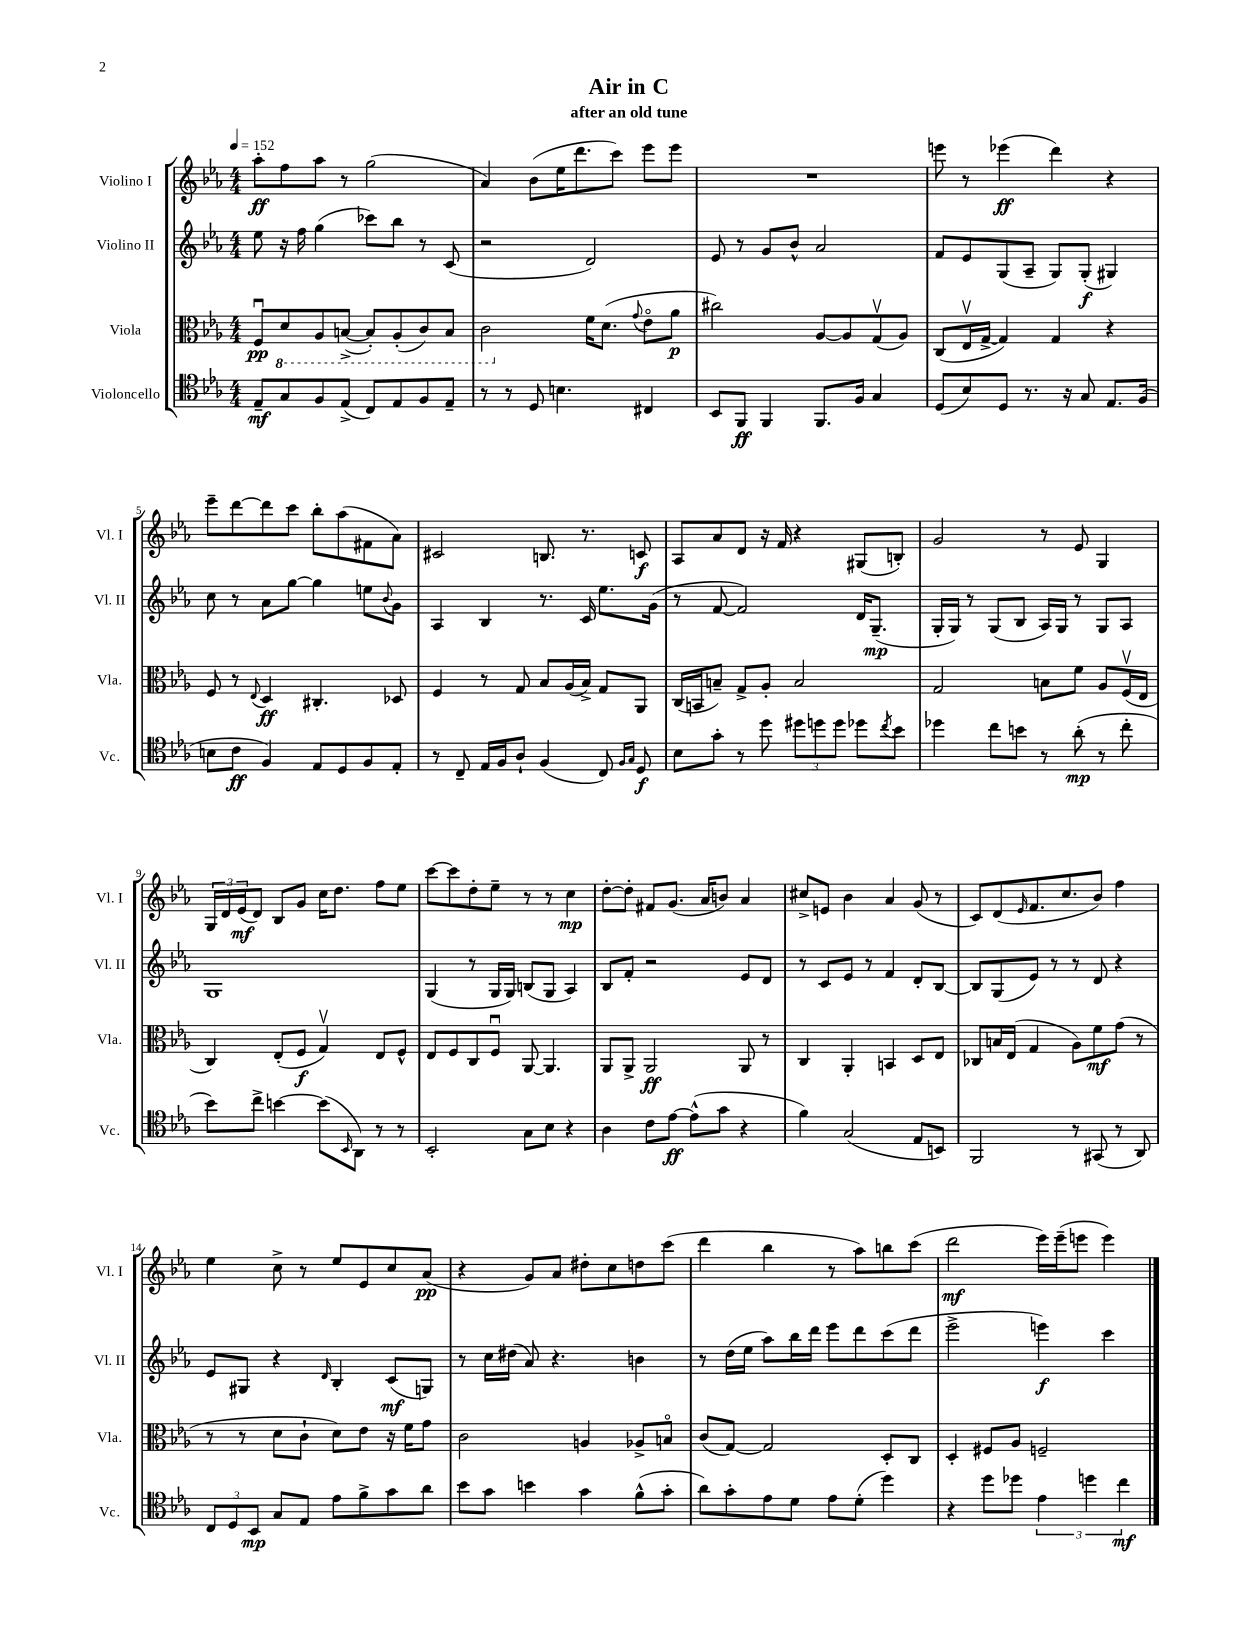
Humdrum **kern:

**kern	**dynam	**kern	**dynam	**kern	**dynam	**kern	**dynam
*part4	*part4	*part3	*part3	*part2	*part2	*part1	*part1
*staff4	*staff4	*staff3	*staff3	*staff2	*staff2	*staff1	*staff1
*I"Violoncello	*	*I"Viola	*	*I"Violino II	*	*I"Violino I	*
*I'Vc.	*	*I'Vla.	*	*I'Vl. II	*	*I'Vl. I	*
*clefC4	*	*clefC3	*	*clefG2	*	*clefG2	*
*k[b-e-a-]	*	*k[b-e-a-]	*	*k[b-e-a-]	*	*k[b-e-a-]	*
*M4/4	*	*M4/4	*	*M4/4	*	*M4/4	*
*MM152	*	*MM152	*	*MM152	*	*MM152	*
=1	=1	=1	=1	=1	=1	=1	=1
8E-~/L	mf	8Fu/L	pp	8ee-\	.	8aa-'\L	ff
*	*	*8ba	*	*	*	*	*
8G/	.	8D/	.	16r	.	8ff\	.
.	.	.	.	16ff\	.	.	.
8F/	.	8AA-/	.	(4gg\	.	8aa-\J	.
(8E-^/J	.	([8BBn^/J	.	.	.	8r	.
8C/L)	.	8BB'/L])	.	8ccc-X\L)	.	(2gg\	.
8E-/	.	(8AA-'/	.	8bb-\J	.	.	.
8F/	.	8C/)	.	8r	.	.	.
8E-~/J	.	8BB/J	.	(8c/	.	.	.
=2	=2	=2	=2	=2	=2	=2	=2
8r	.	2C\	.	2r	.	4a-/)	.
8r	.	.	.	.	.	.	.
8D/	.	.	.	.	.	(8b-\L	.
4.Bn\	.	.	.	.	.	16ee-\K	.
.	.	.	.	.	.	8.ddd\	.
*	*	*X8ba	*	*	*	*	*
.	.	16f\KL	.	2d/)	.	.	.
.	.	(8.d\J	.	.	.	.	.
.	.	.	.	.	.	8ccc\J)	.
.	.	8qqg/	.	.	.	.	.
4C#X/	.	8e-\L	.	.	.	8eee-\L	.
.	.	8a-\J	p	.	.	8eee-\J	.
=3	=3	=3	=3	=3	=3	=3	=3
8BB-/L	.	2cc#X\)	.	8e-/	.	1r	.
8FF/J	ff	.	.	8r	.	.	.
4FF/	.	.	.	8g/L	.	.	.
.	.	.	.	8b-^^/J	.	.	.
8.FF/L	.	[8A-/L	.	2a-/	.	.	.
.	.	8A-/]	.	.	.	.	.
16F/Jk	.	.	.	.	.	.	.
4G/	.	(8Gv/	.	.	.	.	.
.	.	8A-/J)	.	.	.	.	.
=4	=4	=4	=4	=4	=4	=4	=4
(8D/L	.	(8C/L	.	8f/L	.	8eeen\	.
8B-/)	.	16E-v/L	.	8e-/	.	8r	.
.	.	[16G^/JJ	.	.	.	.	.
8D/J	.	4G/])	.	(8G/	.	(4eee-X\	ff
8.r	.	.	.	8A-~/J	.	.	.
.	.	4G/	.	8G/L)	.	4ddd\)	.
16r	.	.	.	.	.	.	.
8G/	.	.	.	(8G'/J	f	.	.
8.E-/L	.	4r	.	4G#X/)	.	4r	.
(16F/Jk	.	.	.	.	.	.	.
!!LO:LB:g=z
=5	=5	=5	=5	=5	=5	=5	=5
8Bn\L	.	8F/	.	8cc\	.	8eee-~\L	.
8c\J	ff	8r	.	8r	.	[8ddd\	.
.	.	8qqE-/	.	.	.	.	.
4F/)	.	4D/	ff	8a-\L	.	8ddd\]	.
.	.	.	.	[8gg\J	.	8ccc\J	.
8E-/L	.	4.C#X'/	.	4gg\]	.	8bb-'\L	.
8D/	.	.	.	.	.	(8aa-\	.
8F/	.	.	.	8een\L	.	8f#X\	.
.	.	.	.	8qqb-/	.	.	.
8E-'/J	.	8D-X/	.	8g\J	.	8a-\J)	.
=6	=6	=6	=6	=6	=6	=6	=6
8r	.	4F/	.	4A-/	.	2c#X/	.
8C~/	.	.	.	.	.	.	.
16E-/LL	.	8r	.	4B-/	.	.	.
16F/J	.	.	.	.	.	.	.
8A-`/J	.	8G/	.	.	.	.	.
(4F/	.	8B-/L	.	8.r	.	8.Bn/	.
.	.	(16A-/L	.	.	.	.	.
.	.	16B-^/JJ)	.	16c/	.	8.r	.
8C/)	.	8G/L	.	8.ee-\L	.	.	.
16qqF/LL	.	.	.	.	.	.	.
16qqG/JJ	.	.	.	.	.	.	.
8D/	f	8AA-/J	.	.	.	8cn/	f
.	.	.	.	(16g\Jk	.	.	.
=7	=7	=7	=7	=7	=7	=7	=7
8B-\L	.	(16C/LL	.	8r	.	8A-/L	.
.	.	16BBn/J	.	.	.	.	.
8g'\J	.	8Bn~/J)	.	[8f/	.	8a-/	.
8r	.	8G^/L	.	2f/])	.	8d/J	.
8dd\	.	8A-'/J	.	.	.	16r	.
.	.	.	.	.	.	16f/	.
12dd#X\L	.	2B/	.	.	.	4r	.
12ddn\	.	.	.	.	.	.	.
12dd\J	.	.	.	.	.	.	.
8dd-X\L	.	.	.	16d/KL	.	(8G#X/L	.
.	.	.	.	(8.G~/J	mp	.	.
8qcc/	.	.	.	.	.	.	.
8b-\J	.	.	.	.	.	8Bn'/J)	.
=8	=8	=8	=8	=8	=8	=8	=8
4dd-X\	.	2G/	.	16G'/LL	.	2g/	.
.	.	.	.	16G/JJ)	.	.	.
.	.	.	.	8r	.	.	.
8cc\L	.	.	.	(8G/L	.	.	.
8bn\J	.	.	.	8B-/J	.	.	.
8r	.	8Bn\L	.	16A-/LL)	.	8r	.
.	.	.	.	16G/JJ	.	.	.
(8a-'\	mp	8f\J	.	8r	.	8e-/	.
8r	.	8A-/L	.	8G/L	.	4G/	.
8cc'\	.	(16Fv/L	.	8A-/J	.	.	.
.	.	16E-/JJ	.	.	.	.	.
!!LO:LB:g=z
=9	=9	=9	=9	=9	=9	=9	=9
8b-\L)	.	4C/)	.	1G	.	24G/LL	.
.	.	.	.	.	.	24d/	.
.	.	.	.	.	.	(24e-/J	mf
8cc^\J	.	.	.	.	.	8d/J)	.
[4bn\	.	(8E-'/L	.	.	.	8B-/L	.
.	.	8F/J	f	.	.	8g/J	.
(8b\L]	.	4Gv/)	.	.	.	16cc\KL	.
.	.	.	.	.	.	8.dd\J	.
16qqBB-/	.	.	.	.	.	.	.
8AA-\J)	.	.	.	.	.	.	.
8r	.	8E-/L	.	.	.	8ff\L	.
8r	.	8F^^/J	.	.	.	8ee-\J	.
=10	=10	=10	=10	=10	=10	=10	=10
2BB-'/	.	8E-/L	.	(4G/	.	[8ccc\L	.
.	.	8F/	.	.	.	8ccc\]	.
.	.	8C/	.	8r	.	8dd'\	.
.	.	8Fu/J	.	16G/LL	.	8ee-~\J	.
.	.	.	.	16G/JJ)	.	.	.
8G\L	.	[8AA-/	.	(8Bn/L	.	8r	.
8B-\J	.	4.AA-/]	.	8G/J	.	8r	.
4r	.	.	.	4A-/)	.	4cc\	mp
=11	=11	=11	=11	=11	=11	=11	=11
4A-\	.	8AA-/L	.	8B-/L	.	[8dd'\L	.
.	.	8AA-^/J	.	8f'/J	.	8dd'\J]	.
8c\L	.	2AA-/	ff	2r	.	8f#X/L	.
[8e-\J	ff	.	.	.	.	(8.g/J	.
(8e-^^\L]	.	.	.	.	.	.	.
.	.	.	.	.	.	16a-/KL	.
8g\J	.	.	.	.	.	8bn/J)	.
4r	.	8AA-/	.	8e-/L	.	4a-/	.
.	.	8r	.	8d/J	.	.	.
=12	=12	=12	=12	=12	=12	=12	=12
4f\)	.	4C/	.	8r	.	8cc#X^/L	.
.	.	.	.	8c/L	.	8en/J	.
(2G/	.	4AA-'/	.	8e-/J	.	4b-\	.
.	.	.	.	8r	.	.	.
.	.	4BBn/	.	4f/	.	4a-/	.
8E-/L	.	8D/L	.	8d'/L	.	(8g/	.
8BBn/J)	.	8E-/J	.	[8B-/J	.	8r	.
=13	=13	=13	=13	=13	=13	=13	=13
2FF/	.	8C-X/L	.	8B-/L]	.	8c/L)	.
.	.	16Bn/L	.	(8G/	.	(8d/	.
.	.	(16E-/JJ	.	.	.	.	.
.	.	.	.	.	.	16qqe-/	.
.	.	4G/	.	8e-/J)	.	8.f/	.
.	.	.	.	8r	.	.	.
.	.	.	.	.	.	8.cc/	.
8r	.	8A-\L)	.	8r	.	.	.
(8GG#X/	.	8f\	mf	8d/	.	8b-/J)	.
8r	.	(8g\J	.	4r	.	4ff\	.
8AA-/)	.	8r	.	.	.	.	.
!!LO:LB:g=z
=14	=14	=14	=14	=14	=14	=14	=14
12C/L	.	8r	.	8e-/L	.	4ee-\	.
12D/	.	.	.	.	.	.	.
.	.	8r	.	8G#X/J	.	.	.
12BB-/J	mp	.	.	.	.	.	.
8G/L	.	8d\L	.	4r	.	8cc^\	.
8E-/J	.	8c`\J	.	.	.	8r	.
.	.	.	.	16qqd/	.	.	.
8e-\L	.	8d\L)	.	4B-'/	.	8ee-/L	.
8f^\	.	8e-\J	.	.	.	8e-/	.
8g\	.	16r	.	(8c/L	mf	8cc/	.
.	.	16f\KL	.	.	.	.	.
8a-\J	.	8g\J	.	8Gn/J)	.	(8a-/J	pp
=15	=15	=15	=15	=15	=15	=15	=15
8b-\L	.	2c\	.	8r	.	4r	.
8g\J	.	.	.	16cc\LL	.	.	.
.	.	.	.	(16dd#X\JJ	.	.	.
4bn\	.	.	.	8a-/)	.	8g/L)	.
.	.	.	.	4.r	.	8a-/J	.
4g\	.	4An/	.	.	.	8dd#X'\L	.
.	.	.	.	.	.	8cc\	.
(8f^^\L	.	8A-X^/L	.	4bn\	.	8ddn\	.
8g'\J	.	8Bn/J	.	.	.	(8ccc\J	.
=16	=16	=16	=16	=16	=16	=16	=16
8a-\L)	.	(8c/L	.	8r	.	4ddd\	.
8g'\	.	[8G/J)	.	(16dd\LL	.	.	.
.	.	.	.	16ee-\JJ	.	.	.
8e-\	.	2G/]	.	8aa-\L)	.	4bb-\	.
8d\J	.	.	.	16bb-\L	.	.	.
.	.	.	.	16ddd\JJ	.	.	.
8e-\L	.	.	.	8eee-\L	.	8r	.
(8d'\J	.	.	.	8ddd\	.	8aa-\L)	.
4dd\)	.	8D'/L	.	(8ccc\	.	8bbn\	.
.	.	8C/J	.	8ddd\J	.	(8ccc\J	.
=17	=17	=17	=17	=17	=17	=17	=17
4r	.	4D'/	.	2eee-^\	.	2ddd\	mf
8dd\L	.	8F#X/L	.	.	.	.	.
8dd-X\J	.	8A-/J	.	.	.	.	.
6e-\	.	2Fn~/	.	4eeen\)	f	16eee-\LL)	.
.	.	.	.	.	.	(16eee-~\J	.
.	.	.	.	.	.	8eeen\J	.
6ddn\	.	.	.	.	.	.	.
.	.	.	.	4ccc\	.	4eee\)	.
6cc\	mf	.	.	.	.	.	.
==	==	==	==	==	==	==	==
*-	*-	*-	*-	*-	*-	*-	*-
